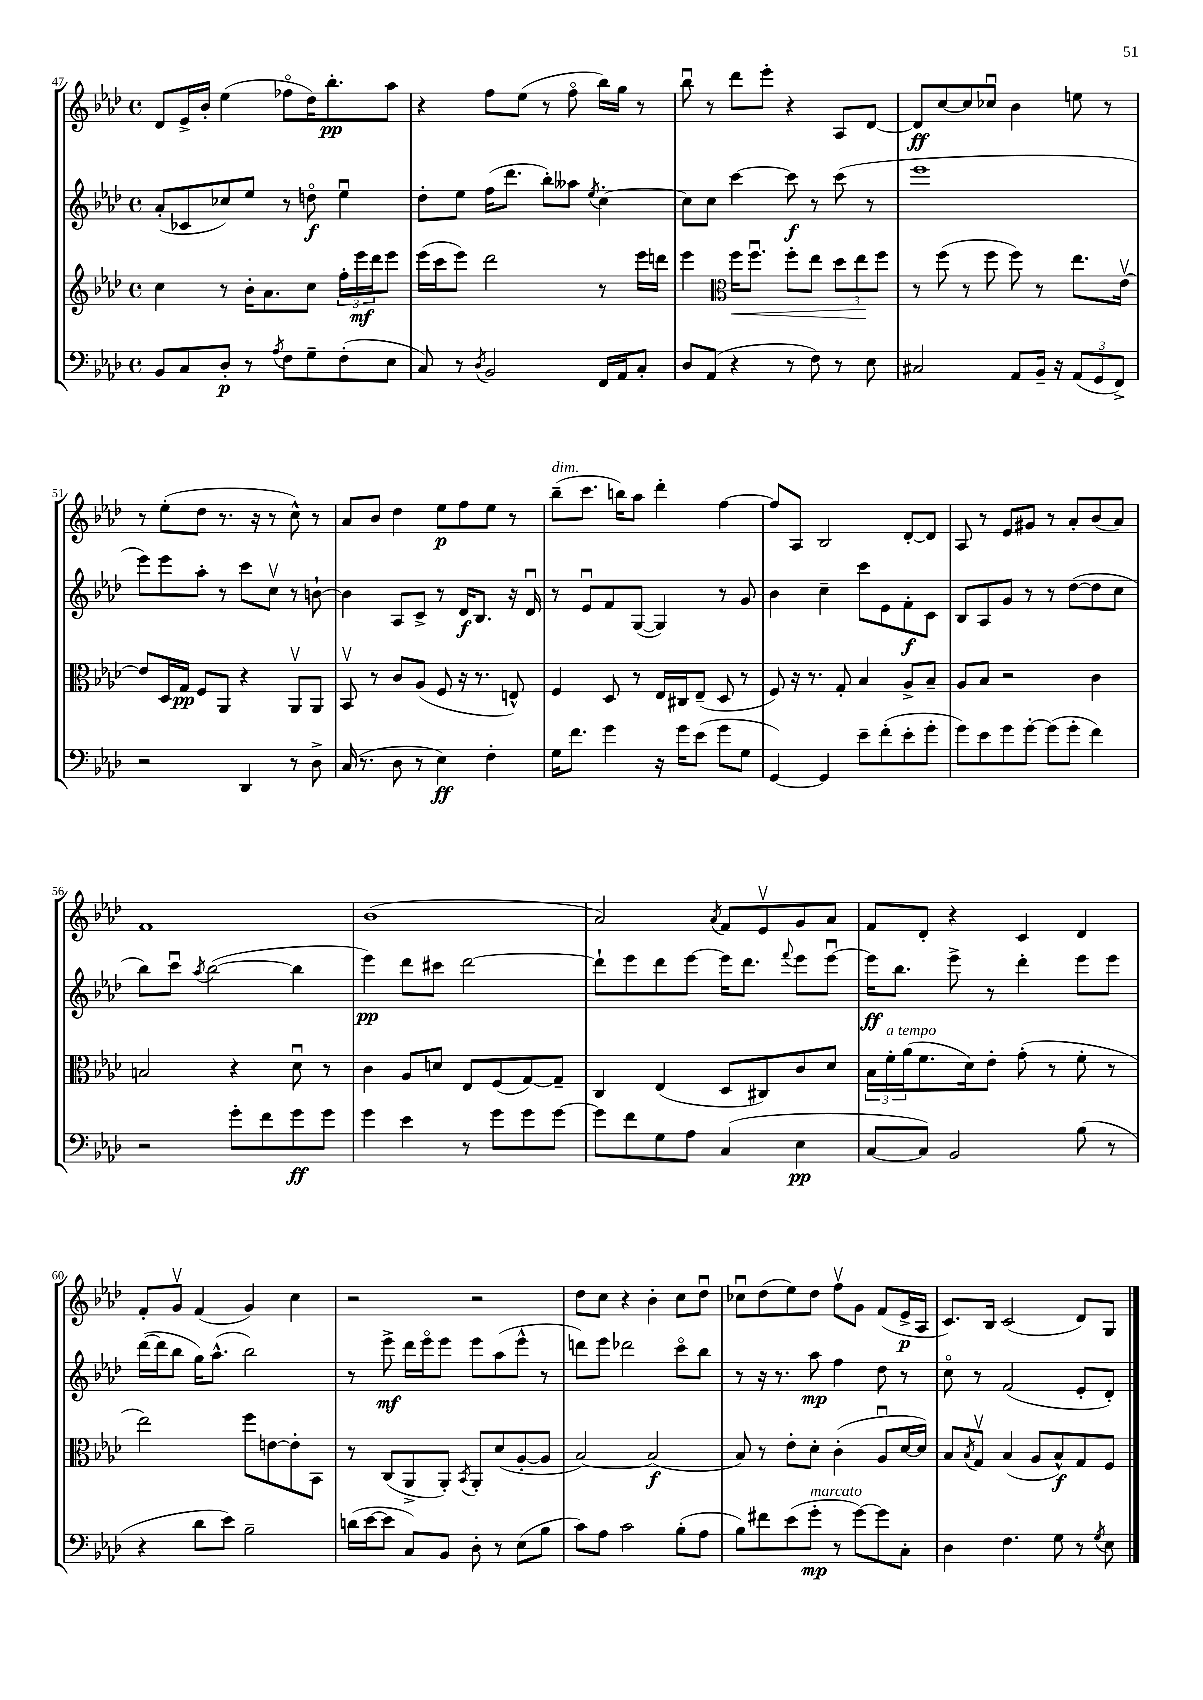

**kern	**dynam	**kern	**dynam	**kern	**dynam	**kern	**dynam
*part4	*part4	*part3	*part3	*part2	*part2	*part1	*part1
*staff4	*staff4	*staff3	*staff3	*staff2	*staff2	*staff1	*staff1
*clefF4	*	*clefG2	*	*clefG2	*	*clefG2	*
*k[b-e-a-d-]	*	*k[b-e-a-d-]	*	*k[b-e-a-d-]	*	*k[b-e-a-d-]	*
*M4/4	*	*M4/4	*	*M4/4	*	*M4/4	*
*met(c)	*	*met(c)	*	*met(c)	*	*met(c)	*
=47	=47	=47	=47	=47	=47	=47	=47
8BB-/L	.	4cc\	.	(8a-'/L	.	8d-/L	.
8C/	.	.	.	8c-X/	.	16e-^/L	.
.	.	.	.	.	.	16b-'/JJ	.
8D-'/J	p	8r	.	8cc-X/)	.	(4ee-\	.
8r	.	16b-'\KL	.	8ee-/J	.	.	.
.	.	8.a-\	.	.	.	.	.
8qA-/	.	.	.	.	.	.	.
8F\L	.	.	.	8r	.	8ff-X\L	.
8G~\	.	8cc\J	.	8ddn\	f	16dd-\K)	.
.	.	.	.	.	.	8.bb-'\	pp
(8F'\	.	24ff'\LL	.	4ee-u\	.	.	.
.	.	24eee-\	mf	.	.	.	.
.	.	24ddd-\J	.	.	.	.	.
8E-\J	.	8eee-\J	.	.	.	8aa-\J	.
=48	=48	=48	=48	=48	=48	=48	=48
8C/)	.	(16eee-\LL	.	8dd-'\L	.	4r	.
.	.	16ccc\J	.	.	.	.	.
8r	.	8eee-\J)	.	8ee-\J	.	.	.
8qD-/	.	.	.	.	.	.	.
2BB-/	.	2ddd-\	.	(16ff\KL	.	8ff\L	.
.	.	.	.	8.ddd-\J	.	.	.
.	.	.	.	.	.	(8ee-\J	.
.	.	.	.	8bb-'\L)	.	8r	.
.	.	.	.	8aa--X\J	.	8ff\	.
.	.	.	.	8qee-/	.	.	.
16FF/LL	.	8r	.	[4cc'\	.	16bb-\LL)	.
16AA-/J	.	.	.	.	.	16gg\JJ	.
8C'/J	.	16eee-\LL	.	.	.	8r	.
.	.	16dddn\JJ	.	.	.	.	.
=49	=49	=49	=49	=49	=49	=49	=49
8D-/L	.	4eee-\	.	8cc\L]	.	8bb-u\	.
(8AA-/J	.	.	.	8cc\J	.	8r	.
*	*	*clefC3	*	*	*	*	*
!	!	!	!LO:HP:b	!	!	!	!
4r	.	16ff\KL	<	[4ccc\	.	8ddd-\L	.
.	.	8.ffu\J	.	.	.	.	.
.	.	.	.	.	.	8eee-'\J	.
8r	.	8ff'\L	.	8ccc\]	f	4r	.
8F\)	.	8ee-\J	.	8r	.	.	.
8r	.	12dd-\L	.	(8ccc\	.	8A-/L	.
.	.	12ee-\	.	.	.	.	.
8E-\	.	.	.	8r	.	[8d-/J	.
.	.	12ff\J	[	.	.	.	.
=50	=50	=50	=50	=50	=50	=50	=50
2C#X/	.	8r	.	1eee-	.	8d-/L]	ff
.	.	(8ff\	.	.	.	[8cc/	.
.	.	8r	.	.	.	8cc/]	.
.	.	8ff\	.	.	.	8cc-Xu/J	.
8AA-/L	.	8ff\)	.	.	.	4b-\	.
16BB-~/Jk	.	8r	.	.	.	.	.
16r	.	.	.	.	.	.	.
(12AA-/L	.	8.ee-\L	.	.	.	8een\	.
12GG/	.	.	.	.	.	.	.
.	.	.	.	.	.	8r	.
12FF^/J)	.	.	.	.	.	.	.
.	.	[16e-v\Jk	.	.	.	.	.
!!LO:LB:g=z
=51	=51	=51	=51	=51	=51	=51	=51
2r	.	8e-/L]	.	8eee-\L)	.	8r	.
.	.	16D-/L	.	8eee-\	.	(8ee-'\L	.
.	.	16G/JJ	pp	.	.	.	.
.	.	8F/L	.	8aa-'\J	.	8dd-\J	.
.	.	8AA-/J	.	8r	.	8.r	.
4DD-/	.	4r	.	8ccc\L	.	.	.
.	.	.	.	.	.	16r	.
.	.	.	.	8ccv\J	.	8r	.
8r	.	8AA-v/L	.	8r	.	8cc^^\)	.
8D-^\	.	8AA-/J	.	[8bn`\	.	8r	.
=52	=52	=52	=52	=52	=52	=52	=52
(16C/	.	8BB-v/	.	4b\]	.	8a-/L	.
8.r	.	.	.	.	.	.	.
.	.	8r	.	.	.	8b-/J	.
8D-\	.	8c/L	.	8A-/L	.	4dd-\	.
8r	.	(8A-/J	.	8c^/J	.	.	.
4E-\)	ff	8F/	.	8r	.	8ee-\L	p
.	.	16r	.	16d-/KL	f	8ff\	.
.	.	8.r	.	8.B-/J	.	.	.
4F'\	.	.	.	.	.	8ee-\J	.
.	.	8En^^/)	.	16r	.	8r	.
.	.	.	.	16d-u/	.	.	.
=53	=53	=53	=53	=53	=53	=53	=53
!	!	!	!	!	!	!LO:TX:a:i:t=dim.	!
16G\KL	.	4F/	.	8r	.	(8bb-~\L	.
8.f\J	.	.	.	.	.	.	.
.	.	.	.	8e-u/L	.	8.ccc\J	.
4g\	.	8D-/	.	8f/	.	.	.
.	.	.	.	.	.	16bbn\KL)	.
.	.	8r	.	([8G/J	.	8aa-\J	.
16r	.	16E-/LL	.	4G/])	.	4ddd-'\	.
16g\KL	.	16C#X/J	.	.	.	.	.
(8e-\J	.	(8E-~/J	.	.	.	.	.
8g\L	.	8D-/	.	8r	.	[4ff\	.
8G\J	.	8r	.	8g/	.	.	.
=54	=54	=54	=54	=54	=54	=54	=54
[4GG/)	.	8F/)	.	4b-\	.	8ff/L]	.
.	.	16r	.	.	.	8A-/J	.
.	.	8.r	.	.	.	.	.
4GG/]	.	.	.	4cc~\	.	2B-/	.
.	.	8G'/	.	.	.	.	.
8e-~\L	.	4B-/	.	8ccc\L	.	.	.
(8f'\	.	.	.	8e-\	.	.	.
8e-'\	.	8A-^/L	.	8f'\	f	[8d-'/L	.
8g'\J	.	8B-~/J	.	8c\J	.	8d-/J]	.
=55	=55	=55	=55	=55	=55	=55	=55
8g\L)	.	8A-/L	.	8B-/L	.	8A-/	.
8e-\	.	8B-/J	.	8A-/	.	8r	.
8g\	.	2r	.	8g/J	.	8e-/L	.
[8g'\J	.	.	.	8r	.	8g#X/J	.
(8g\L]	.	.	.	8r	.	8r	.
8g'\J	.	.	.	([8dd-\L	.	8a-'/L	.
4f\)	.	4c\	.	8dd-\]	.	(8b-/	.
.	.	.	.	8cc\J	.	8a-/J)	.
!!LO:LB:g=z
=56	=56	=56	=56	=56	=56	=56	=56
2r	.	2Bn/	.	8bb-\L)	.	1f	.
.	.	.	.	8cccu\J	.	.	.
.	.	.	.	8qaa-/	.	.	.
.	.	.	.	([2bb-\	.	.	.
8g'\L	.	4r	.	.	.	.	.
8f\	.	.	.	.	.	.	.
8g\	ff	8d-u\	.	4bb-\]	.	.	.
8g\J	.	8r	.	.	.	.	.
=57	=57	=57	=57	=57	=57	=57	=57
4g\	.	4c\	.	4eee-\)	pp	(1b-	.
4e-\	.	8A-/L	.	8ddd-\L	.	.	.
.	.	8dn/J	.	8ccc#X\J	.	.	.
8r	.	8E-/L	.	[2ddd-\	.	.	.
8g\L	.	(8F/	.	.	.	.	.
8g\	.	[8G/)	.	.	.	.	.
[8g\J	.	8G~/J]	.	.	.	.	.
=58	=58	=58	=58	=58	=58	=58	=58
8g\L]	.	4C/	.	8ddd-`\L]	.	2a-/)	.
8f\	.	.	.	8eee-\	.	.	.
8G\	.	(4E-/	.	8ddd-\	.	.	.
8A-\J	.	.	.	[8eee-\J	.	.	.
.	.	.	.	.	.	8qa-/	.
(4C/	.	8D-/L	.	16eee-\KL]	.	8f/L	.
.	.	.	.	8.ddd-\J	.	.	.
.	.	8C#X/)	.	.	.	8e-v/	.
.	.	.	.	8qqfff/	.	.	.
4E-\	pp	8c/	.	8eee-\L	.	8g/	.
.	.	8d-/J	.	[8eee-u\J	.	8a-/J	.
=59	=59	=59	=59	=59	=59	=59	=59
[8C/L	.	24B-\LL	.	16eee-\KL]	ff	8f/L	.
!	!	!LO:TX:a:i:t=a tempo	!	!	!	!	!
.	.	24f'\	.	.	.	.	.
.	.	.	.	8.bb-\J	.	.	.
.	.	(24a-\J	.	.	.	.	.
8C/J])	.	8.f\	.	.	.	8d-'/J	.
2BB-/	.	.	.	8eee-^\	.	4r	.
.	.	16d-\k)	.	.	.	.	.
.	.	8e-'\J	.	8r	.	.	.
.	.	(8g'\	.	4ddd-'\	.	4c/	.
.	.	8r	.	.	.	.	.
(8B-\	.	8f'\	.	8eee-\L	.	4d-/	.
8r	.	8r	.	8eee-\J	.	.	.
!!LO:LB:g=z
=60	=60	=60	=60	=60	=60	=60	=60
4r	.	2ee-\)	.	([16ddd-\LL	.	8f'/L	.
.	.	.	.	16ddd-\J]	.	.	.
.	.	.	.	8bb-\J	.	8gv/J	.
8d-\L	.	.	.	16gg\KL)	.	(4f/	.
.	.	.	.	(8.aa-^^\J	.	.	.
8e-\J)	.	.	.	.	.	.	.
2B-~\	.	8ff\L	.	2bb-\)	.	4g/)	.
.	.	[8en\	.	.	.	.	.
.	.	8e'\]	.	.	.	4cc\	.
.	.	8BB-\J	.	.	.	.	.
=61	=61	=61	=61	=61	=61	=61	=61
(16dn\LL	.	8r	.	8r	.	2r	.
[16e-\J	.	.	.	.	.	.	.
8e-\J]	.	(8C/L	.	8eee-^\	mf	.	.
8C/L)	.	8AA-^/	.	16ddd-\LL	.	.	.
.	.	.	.	16eee-\J	.	.	.
8BB-/J	.	8AA-'/J)	.	8eee-\J	.	.	.
.	.	8qBB-/	.	.	.	.	.
8D-'\	.	8AA-'/L	.	8eee-\L	.	2r	.
8r	.	(8d-/	.	(8aa-\	.	.	.
(8E-\L	.	[8A-'/	.	8eee-^^\J	.	.	.
8B-\J	.	8A-/J]	.	8r	.	.	.
=62	=62	=62	=62	=62	=62	=62	=62
8c\L)	.	[2B-/)	.	8dddn\L)	.	8dd-\L	.
8A-\J	.	.	.	8eee-\J	.	8cc\J	.
2c\	.	.	.	2ddd-X\	.	4r	.
.	.	(2B-/]	f	.	.	4b-'\	.
(8B-'\L	.	.	.	8ccc\L	.	8cc\L	.
8A-\J	.	.	.	8bb-\J	.	8dd-u\J	.
=63	=63	=63	=63	=63	=63	=63	=63
8B-\L)	.	8B-/)	.	8r	.	8cc-Xu\L	.
8f#X\	.	8r	.	16r	.	(8dd-\	.
.	.	.	.	8.r	.	.	.
(8e-\	.	8e-'\L	.	.	.	8ee-\)	.
!LO:TX:a:i:t=marcato	!	!	!	!	!	!	!
8g'\J	mp	8d-'\J	.	8aa-\	mp	8dd-\J	.
8r	.	(4c'\	.	4ff\	.	8ffv\L	.
[8g\L)	.	.	.	.	.	8g\J	.
8g\]	.	8A-u/L	.	8dd-\	.	(8f/L	.
8C'\J	.	[16d-/L	.	8r	.	16e-^/L	p
.	.	16d-/JJ])	.	.	.	16A-/JJ	.
=64	=64	=64	=64	=64	=64	=64	=64
4D-\	.	8B-/L	.	8cc\	.	8.c/L)	.
.	.	8qB-/	.	.	.	.	.
.	.	8Gv/J	.	8r	.	.	.
.	.	.	.	.	.	16B-/Jk	.
4.F\	.	(4B-/	.	(2f/	.	(2c/	.
.	.	8A-/L	.	.	.	.	.
8G\	.	8B-^^/)	f	.	.	.	.
8r	.	8G/	.	8e-'/L	.	8d-/L)	.
8qG/	.	.	.	.	.	.	.
8E-\	.	8F/J	.	8d-'/J)	.	8G/J	.
==	==	==	==	==	==	==	==
*-	*-	*-	*-	*-	*-	*-	*-
